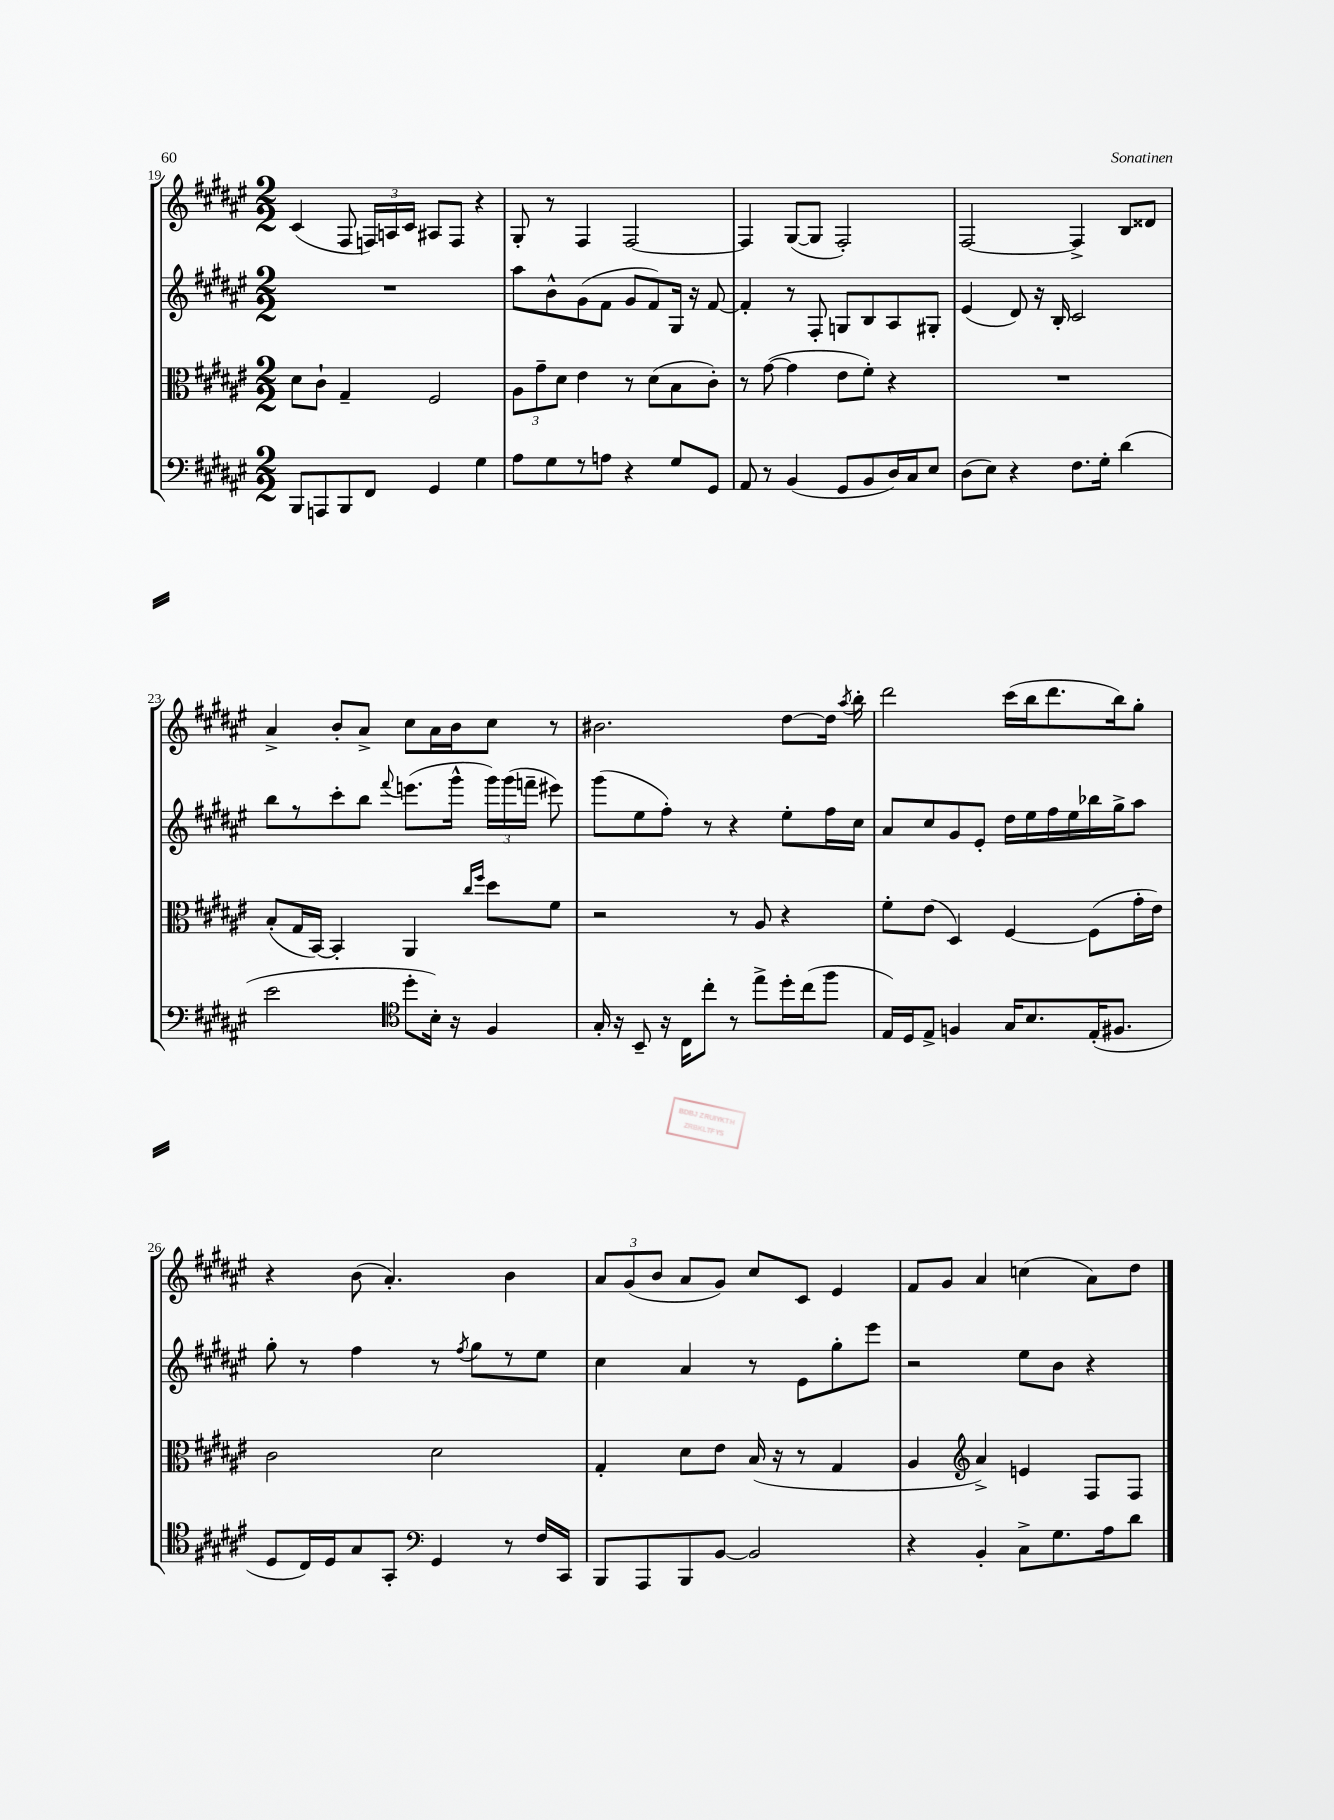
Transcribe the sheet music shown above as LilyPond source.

<<
\new StaffGroup <<
\new Staff = "s0" {
    \clef treble \key fis \major \numericTimeSignature \time 2/2
    \autoBeamOff cis'4( fis8 \tuplet 3/2 { f16[) a16 cis'16] } ais8[ f8] r4 |
    gis8-. r8 fis4 fis2~ |
    fis4 gis8[~( gis8] fis2-.) |
    fis2~ fis4-> b8[ disis'8] |
    ais'4-> b'8[-. ais'8]-> cis''8[ ais'16 b'16 cis''8] r8 |
    bis'2. dis''8[~ dis''16] \acciaccatura { ais''8 } b''16-. |
    dis'''2 cis'''16[( b''16 dis'''8. b''16) gis''8]-. |
    r4 b'8( ais'4.-.) b'4 |
    \tuplet 3/2 { ais'8[ gis'8( b'8] } ais'8[ gis'8]) cis''8[ cis'8] eis'4 |
    fis'8[ gis'8] ais'4 c''4( ais'8[) dis''8] \bar "|." |
}
\new Staff = "s1" {
    \clef treble \key fis \major \numericTimeSignature \time 2/2
    \autoBeamOff R1 |
    ais''8[ b'8-^ gis'8( fis'8] gis'8[ fis'8) gis16] r16 fis'8~ |
    fis'4-. r8 fis8-. g8[ b8 ais8 gis8]-. |
    eis'4( dis'8) r16 b16-. cis'2 |
    b''8[ r8 cis'''8-. b''8] \appoggiatura { fis'''8 } e'''8.[( gis'''16]-^ \tuplet 3/2 { gis'''16[) gis'''16( f'''16]-- } eis'''8) |
    gis'''8[( eis''8 fis''8]-.) r8 r4 eis''8[-. fis''16 cis''16] |
    ais'8[ cis''8 gis'8 eis'8]-. dis''16[ eis''16 fis''16 eis''16 bes''16 gis''16-> ais''8] |
    gis''8-. r8 fis''4 r8 \acciaccatura { fis''8 } gis''8[ r8 eis''8] |
    cis''4 ais'4 r8 eis'8[ gis''8-. eis'''8] |
    r2 eis''8[ b'8] r4 \bar "|." |
}
\new Staff = "s2" {
    \clef alto \key fis \major \numericTimeSignature \time 2/2
    \autoBeamOff dis'8[ cis'8]-! gis4-- fis2 |
    \tuplet 3/2 { ais8[ gis'8-- dis'8] } eis'4 r8 dis'8[( b8 cis'8]-.) |
    r8 gis'8~( gis'4 eis'8[ fis'8]-.) r4 |
    R1 |
    b8[-.( gis16 b,16]~) b,4-. ais,4 \grace { cis''16[ fis''16] } dis''8[ fis'8] |
    r2 r8 ais8 r4 |
    fis'8[-. eis'8]( dis4) fis4~ fis8[( gis'16-. eis'16]) |
    cis'2 dis'2 |
    gis4-. dis'8[ eis'8] b16( r16 r8 gis4 |
    ais4 \clef treble ais'4->) e'4 fis8[ fis8] \bar "|." |
}
\new Staff = "s3" {
    \clef bass \key fis \major \numericTimeSignature \time 2/2
    \autoBeamOff b,,8[ a,,8 b,,8 fis,8] gis,4 gis4 |
    ais8[ gis8 r8 a8] r4 gis8[ gis,8] |
    ais,8 r8 b,4( gis,8[ b,8 dis16) cis16 eis8] |
    dis8[( eis8]) r4 fis8.[ gis16]-. dis'4( |
    eis'2 \clef tenor dis''8[-. b16]-.) r16 fis4 |
    gis16-. r16 b,8-- r16 cis16[ cis''8]-. r8 eis''8[-> dis''16-. cis''16( fis''8] |
    eis16[) dis16 eis8]-> f4 gis16[ b8. eis16-.( fis8.] |
    dis8[ cis16) dis16 gis8 gis,8]-. \clef bass gis,4 r8 fis16[ cis,16] |
    b,,8[ ais,,8 b,,8 b,8]~ b,2 |
    r4 b,4-. cis8[-> gis8. ais16 dis'8] \bar "|." |
}
>>
>>
\layout { \context { \Score currentBarNumber = #19 } }
